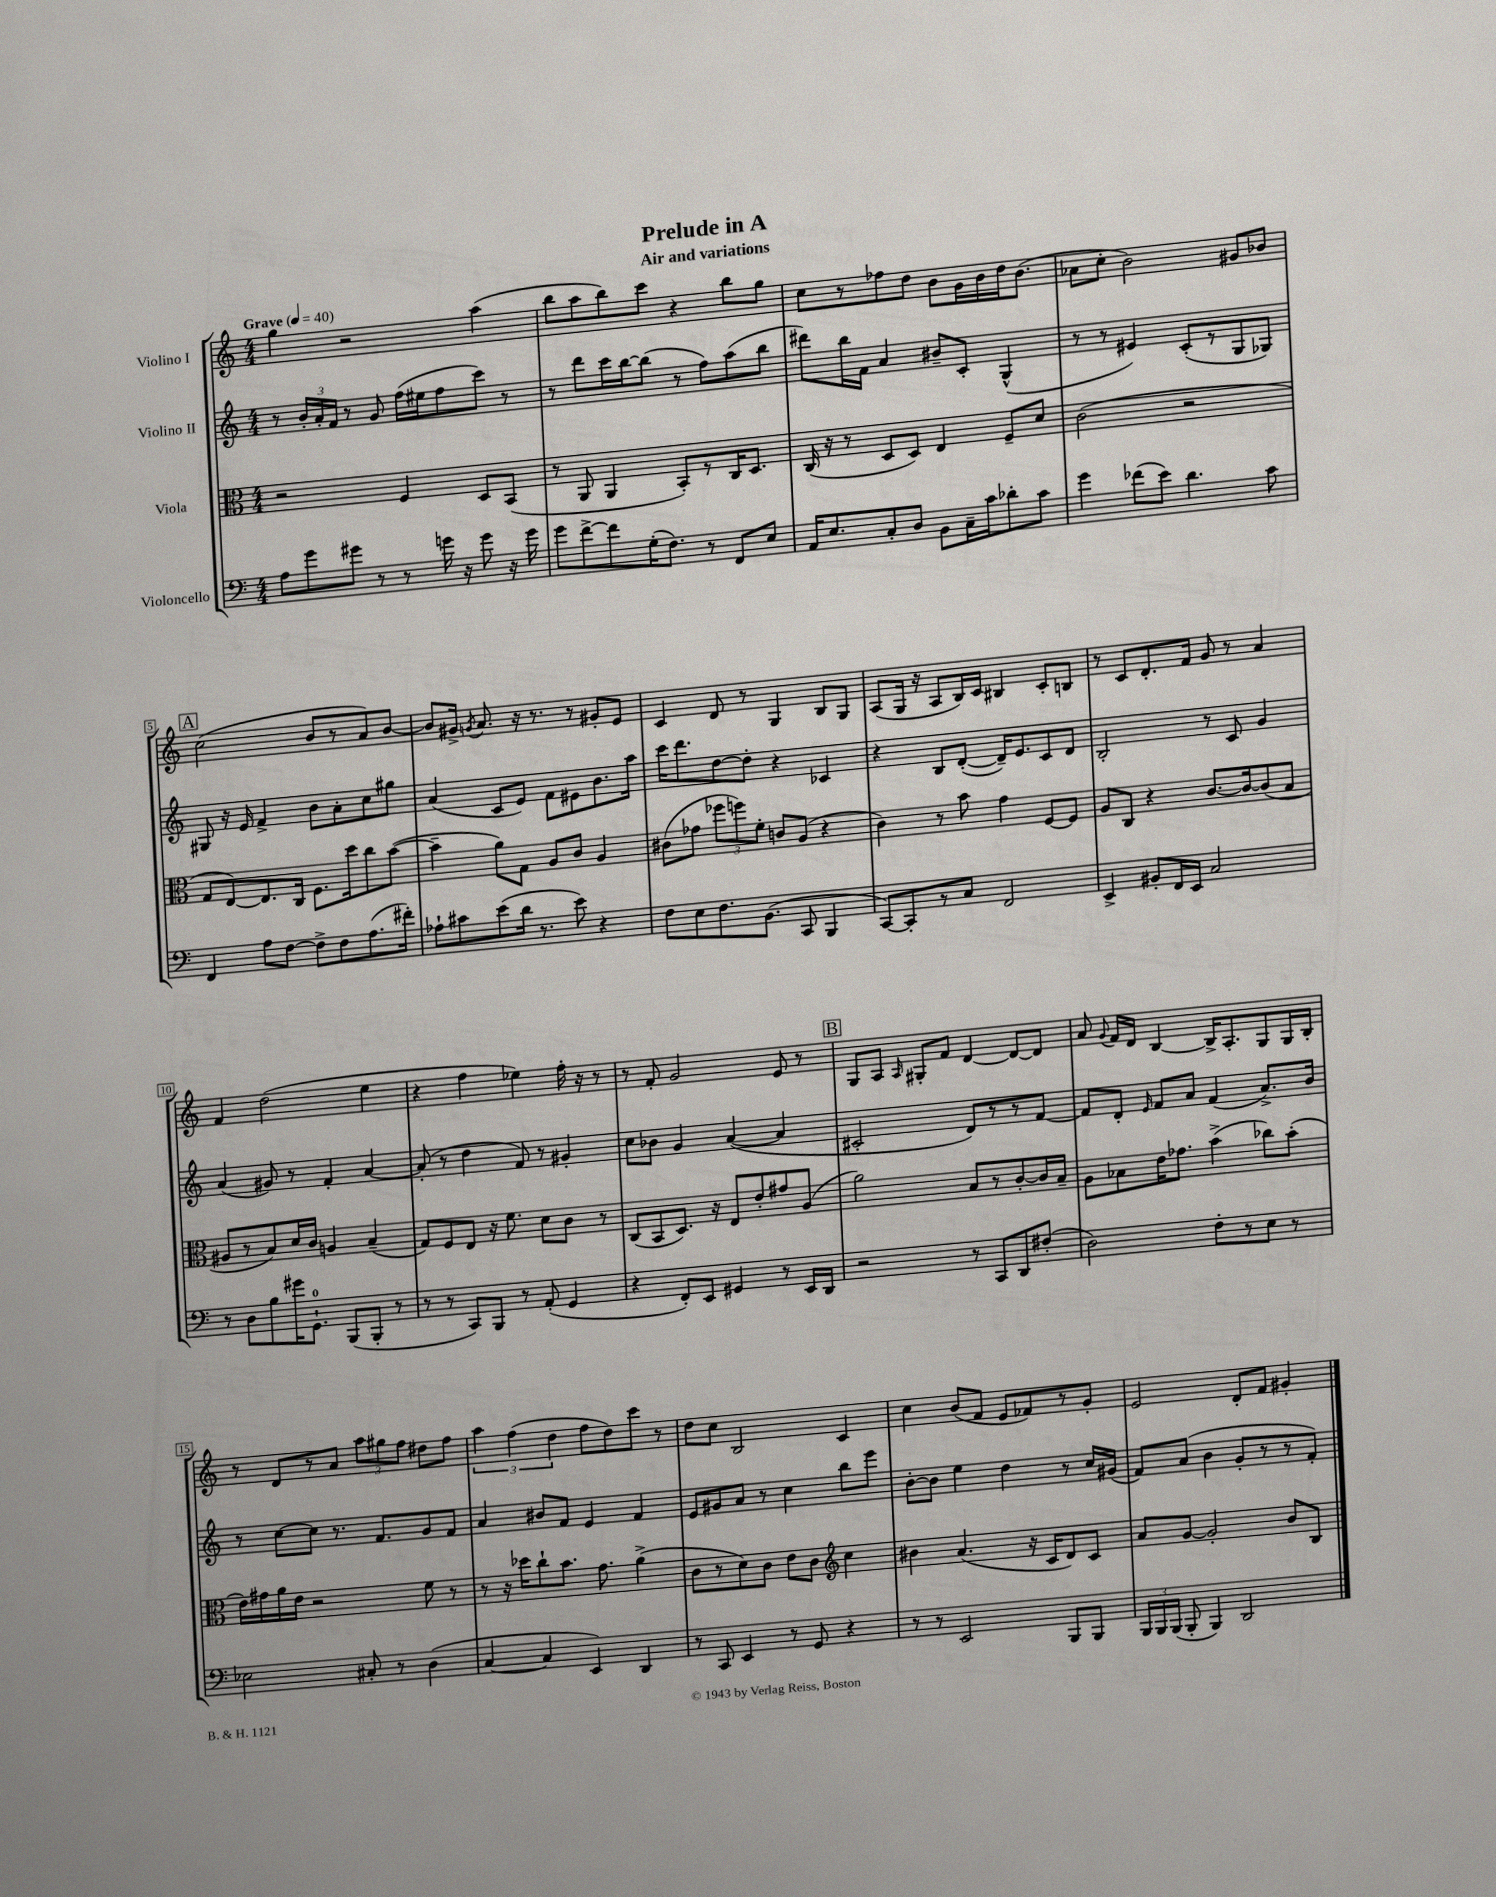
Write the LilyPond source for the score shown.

\header { title = "Prelude in A" subtitle = "Air and variations" }
<<
\new StaffGroup <<
\new Staff = "s0" \with { instrumentName = "Violino I" } {
    \clef treble \key c \major \numericTimeSignature \time 4/4 \tempo "Grave" 4 = 40
    \autoBeamOff g''4 r2 a''4( |
    b''8[ a''8 b''8) c'''8] r4 b''8[ g''8] |
    c''8[ r8 fes''8 d''8] b'8[ g'16 b'16 d''16 b'8.]( |
    aes'8[ c''8]-. b'2) gis'8[ bes'8] |
    \mark \markup { \box "A" } c''2( b'8[ r8 a'8) b'8]~ |
    b'8[ gis'16]-> \acciaccatura { g'8 } a'8. r16 r8. r8 gis'8[-. e'8] |
    c'4 d'8 r8 g4 b8[ g8] |
    a8[( g16] r16 a8[ b16) c'16] bis4 c'8[-. b8] |
    r8 c'8[ d'8.-. f'16] g'8 r8 a'4 |
    f'4 d''2( e''4 |
    r4 f''4 ees''4) f''16-. r16 r8 |
    r8 f'8-. g'2 e'8 r8 |
    \mark \markup { \box "B" } g8[ a8] \grace { a16 } gis8[-. f'8] d'4~ d'8[~ d'8] |
    a'8 \appoggiatura { g'8 } f'16[ d'16] b4~ b16[-> a8.-. g8 g16 b16]-. |
    r8 d'8[ r8 a'8] \tuplet 3/2 { a''8[ gis''8 f''8] } dis''8[ f''8] |
    \tuplet 3/2 { a''4 f''4( d''4 } f''8[ d''8) c'''8] r8 |
    d''8[ c''8] b2 c'4 |
    c''4 b'8[( f'8] e'8[ fes'8) r8 g'8]-. |
    e'2 d'8[-. f'8] gis'4-. \bar "|." |
}
\new Staff = "s1" \with { instrumentName = "Violino II" } {
    \clef treble \key c \major \numericTimeSignature \time 4/4
    \autoBeamOff r8 \tuplet 3/2 { b'16[-. a'16-. f'16] } r8 g'8 f''16[( eis''16 f''8 c'''8]) r8 |
    r8 d'''8[ c'''16 b''16~ b''8]( r8 f''8[) a''8( b''8] |
    dis'''8[) b''16 f'16] a'4 bis'8[-- c'8]-. g4-^( |
    r8 r8 eis'4) c'8[-.( r8 g8 ges8]) |
    \mark \markup { \box "A" } gis8 r16 e'16 f'4-> b'8[ a'8-. c''8 gis''8] |
    a'4( c'8[ e'8]) f'8[ eis'8 b'8. a''16] |
    c'''16[ d'''8. d''8~ d''8]-. r4 ces'4 |
    r4 b8[ d'8]~-.( d'16[--) e'8. c'8 d'8] |
    b2-. r8 c'8 g'4 |
    a'4( gis'8) r8 f'4-. a'4~ |
    a'8-.( r8 d''4 f'8) r8 gis'4-. |
    c''8[ bes'8] g'4 a'4~( a'4 |
    \mark \markup { \box "B" } cis'2-. d'8[) r8 r8 f'8]~ |
    f'8[ d'8]-. \grace { e'16 } f'8[ a'8] f'4( a'8.[->) b'16] |
    r8 c''8[~ c''8] r8. f'8.[ g'8 f'8] |
    a'4 bis'8[ f'8] e'4 f'4 |
    e'8[ gis'8 a'8] r8 c''4 b''8[ e'''8] |
    b'8[~-. b'8] e''4 d''4 r8 c''16[ gis'16]( |
    f'8[) a'8]( b'4 g'8[-. r8 r8 f'8]-.) \bar "|." |
}
\new Staff = "s2" \with { instrumentName = "Viola" } {
    \clef alto \key c \major \numericTimeSignature \time 4/4
    \autoBeamOff r2 f4 d8[ b,8]( |
    r8 a,8 a,4 b,8[-.) r8 c16 d8.] |
    c16( r16 r8 d8[ d8]) e4 f8[-- d'8] |
    c'2( r2 |
    \mark \markup { \box "A" } g8[ e8~) e8. c16] f8.[ d''16 c''8 b'8]~( |
    b'4-- a'8[) g8] a8[ c'8] a4 |
    cis'8[( ges'8] \tuplet 3/2 { fes''8[ f''8) f'8]-. } c'8[ a8]( r4 |
    c'4) r8 b'8 g'4 f8[~ f8] |
    a8[ c8] r4 c'8.[~ c'16~ c'8( b8] |
    ais8[ r8 b8) d'16 c'16] a4 b4--( |
    g8[) f8 e8] r16 f'8. d'8[ c'8] r8 |
    c8[( b,8 d8.]) r16 e8[ e'8-. gis'8 a8]( |
    \mark \markup { \box "B" } a'2) b8[ r8 c'8~-. c'16 b16]-- |
    a8[ bes8 e'16 ges'8.] b'4->( ces''8[) b'8]-.( |
    e'16[) gis'16 a'16 e'16] r2 f'8 r8 |
    r8 r16 des''16[ c''8-! b'8.] g'8. a'4->( |
    c'8[ r8 d'8) c'8] e'8[ c'8] \clef treble c''4 |
    bis'4 a'4.( r16 c'16[ d'8) c'8] |
    a'8[ g'8]~ g'2-. b'8[ b8] \bar "|." |
}
\new Staff = "s3" \with { instrumentName = "Violoncello" } {
    \clef bass \key c \major \numericTimeSignature \time 4/4
    \autoBeamOff a8[ g'8 gis'8] r8 r8 g'16 r16 g'8 r16 g'16 |
    g'8[ f'8~-> f'8 g16-.( f8.]) r8 f,8[ e8] |
    a,16[ e8. c8-. d8] b,8[ c16-- c'16 des'8-. c'8] |
    g'4 fes'8[( e'8]) d'4. c'8 |
    \mark \markup { \box "A" } f,4 a8[ f8]~ f8[-> f8 a8.( fis'16]-.) |
    aes8[-! cis'8 e'8( d'16] r8. e'8) r4 |
    f8[ e8 f8. b,8.]( c,8 b,,4 |
    c,8[~) c,8-. r8 c8] f,2 |
    e,4-> bis,8[-. f,16 e,16] c2 |
    r8 d8[ b8 gis'16 g,8.]-0-! b,,8[( b,,8]-. r8 |
    r8 r8 c,8[) b,,8] r8 a,8-.( g,4 |
    r4 f,8[-.) e,8] gis,4 r8 e,16[ d,16] |
    \mark \markup { \box "B" } r2 r8 c,8[ d,8 fis8]-.( |
    d2) f8[-. r8 e8] r8 |
    ees2 cis8-. r8 d4( |
    c4~ c4 e,4) d,4 |
    r8 c,8 e,4 r8 g,8 r4 |
    r8 r8 e,2 b,,8[ b,,8] |
    \tuplet 3/2 { b,,16[ b,,16 b,,16]( } b,,8-. b,,4) d,2 \bar "|." |
}
>>
>>
\layout { \context { \Score \override BarNumber.stencil = #(make-stencil-boxer 0.1 0.3 ly:text-interface::print) } }
